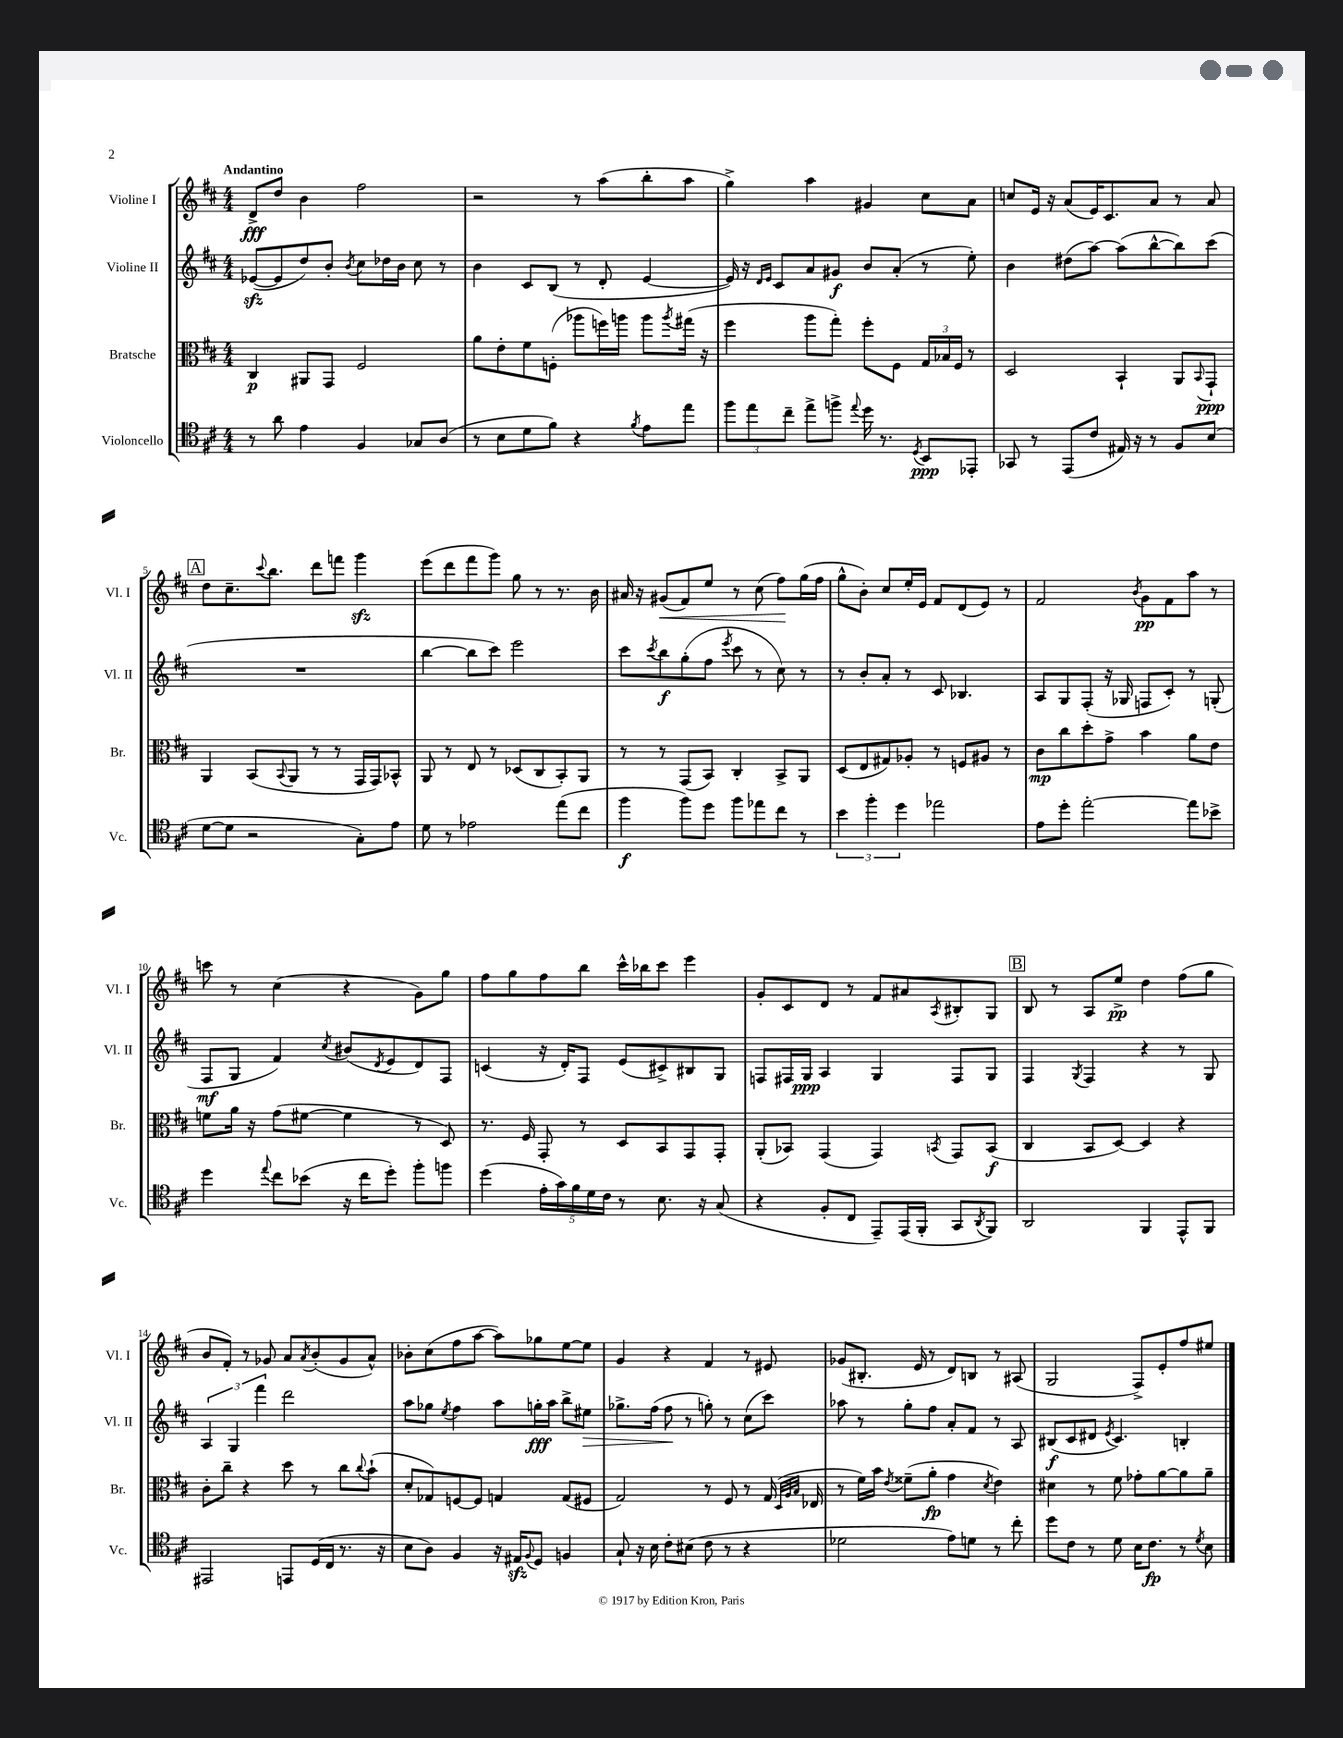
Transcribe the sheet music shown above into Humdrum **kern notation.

**kern	**dynam	**kern	**dynam	**kern	**dynam	**kern	**dynam
*part4	*part4	*part3	*part3	*part2	*part2	*part1	*part1
*staff4	*staff4	*staff3	*staff3	*staff2	*staff2	*staff1	*staff1
*I"Violoncello	*	*I"Bratsche	*	*I"Violine II	*	*I"Violine I	*
*I'Vc.	*	*I'Br.	*	*I'Vl. II	*	*I'Vl. I	*
*clefC4	*	*clefC3	*	*clefG2	*	*clefG2	*
*k[f#c#]	*	*k[f#c#]	*	*k[f#c#]	*	*k[f#c#]	*
*M4/4	*	*M4/4	*	*M4/4	*	*M4/4	*
=1	=1	=1	=1	=1	=1	=1	=1
!	!	!	!	!	!	!LO:TX:a:B:t=Andantino	!
8r	.	4C#/	p	([8e-Xzz/L	.	8d^/L	fff
8a\	.	.	.	8e-/]	.	8dd/J	.
4e\	.	8AA#X/L	.	8dd/)	.	4b\	.
.	.	8GG/J	.	8b'/J	.	.	.
.	.	.	.	8qb/	.	.	.
4F#/	.	2F#/	.	8cc#\L	.	2ff#\	.
.	.	.	.	16dd-X\L	.	.	.
.	.	.	.	16b\JJ	.	.	.
8G-X/L	.	.	.	8cc#\	.	.	.
(8A/J	.	.	.	8r	.	.	.
=2	=2	=2	=2	=2	=2	=2	=2
8r	.	8a\L	.	4b\	.	2r	.
8B\L	.	8e'\	.	.	.	.	.
8d\	.	8f#\	.	8c#/L	.	.	.
8f#\J)	.	(8Fn'\J	.	(8B/J	.	.	.
4r	.	8aa-X\L	.	8r	.	8r	.
.	.	16ffn\L)	.	8d'/	.	(8aa\L	.
.	.	16aan\JJ	.	.	.	.	.
8qf#/	.	.	.	.	.	.	.
8e\L	.	8aa\L	.	[4e/	.	8bb'\	.
.	.	8qaa/	.	.	.	.	.
8ee\J	.	(16gg#X\Jk	.	.	.	8aa\J	.
.	.	16r	.	.	.	.	.
=3	=3	=3	=3	=3	=3	=3	=3
12ff#\L	.	4ff#\	.	16e/])	.	4gg^\)	.
.	.	.	.	16r	.	.	.
12ee\	.	.	.	.	.	.	.
.	.	.	.	16qqd/LL	.	.	.
.	.	.	.	16qqe/JJ	.	.	.
.	.	.	.	8c#/L	.	.	.
12cc#~\J	.	.	.	.	.	.	.
8ee^\L	.	8aa\L	.	8a/	.	4aa\	.
8ffn^\J	.	8gg'\J)	.	8g#X/J	f	.	.
8qqee/	.	.	.	.	.	.	.
16dd\	.	8ff#'\L	.	8b/L	.	4g#X/	.
8.r	.	.	.	.	.	.	.
.	.	8F#\J	.	(8a'/J	.	.	.
8qD/	.	.	.	.	.	.	.
8BB/L	ppp	24G/LL	.	8r	.	8cc#\L	.
.	.	24B-X/	.	.	.	.	.
.	.	24F#/JJ	.	.	.	.	.
8EE-X'/J	.	8r	.	8ee'\)	.	8a\J	.
=4	=4	=4	=4	=4	=4	=4	=4
8GG-X/	.	2D/	.	4b\	.	8ccn/L	.
8r	.	.	.	.	.	16e/Jk	.
.	.	.	.	.	.	16r	.
(8EE/L	.	.	.	(8dd#X\L	.	(8a/L	.
8c#/J	.	.	.	[8aa\J)	.	16e/K)	.
.	.	.	.	.	.	8.c#/	.
16E#X/)	.	4BB`/	.	(8aa\L]	.	.	.
16r	.	.	.	.	.	.	.
8r	.	.	.	[8bb^^\	.	8a/J	.
8F#/L	.	8AA/L	.	8bb\])	.	8r	.
.	.	8qqBB/	.	.	.	.	.
(8B/J	.	8GG`/J	ppp	(8ccc#\J	.	8a/	.
!!LO:LB:g=z
!!LO:REH:place=s1:t=A
=5	=5	=5	=5	=5	=5	=5	=5
[8d\L	.	4AA/	.	1r	.	8dd\L	.
8d\J]	.	.	.	.	.	8.cc#~\	.
2r	.	(8BB/L	.	.	.	.	.
.	.	.	.	.	.	8qqccc#/	.
.	.	.	.	.	.	8.bb\J	.
.	.	8qqBB/	.	.	.	.	.
.	.	8AA/J	.	.	.	.	.
.	.	8r	.	.	.	8ddd\L	.
.	.	8r	.	.	.	8fffn\J	.
8G'\L)	.	16GG/LL	.	.	.	4gggzz\	.
.	.	16GG/J)	.	.	.	.	.
8e\J	.	8BB-X^^/J	.	.	.	.	.
=6	=6	=6	=6	=6	=6	=6	=6
8d\	.	8AA/	.	[4bb\	.	(8eee\L	.
8r	.	8r	.	.	.	8ddd\	.
2e-X\	.	8E/	.	8bb\L]	.	8fff#\	.
.	.	8r	.	8ccc#\J)	.	8ggg\J)	.
.	.	(8D-X/L	.	2eee\	.	8gg\	.
.	.	8C#/	.	.	.	8r	.
(8ee\L	.	8BB'/)	.	.	.	8.r	.
8cc#\J	.	8AA/J	.	.	.	.	.
.	.	.	.	.	.	16b\	.
=7	=7	=7	=7	=7	=7	=7	=7
4ff#\	f	8r	.	8ccc#\L	.	16a#X/	.
.	.	.	.	.	.	16r	.
.	.	.	.	8qccc#/	.	.	.
!	!	!	!	!	!	!	!LO:HP:b
.	.	8r	.	8bb\	f	(8g#X/L	<
8ff#\L)	.	(8GG/L	.	(8gg'\	.	8f#/)	.
8dd\J	.	8BB/J)	.	8ff#\J	.	8ee/J	.
.	.	.	.	8qeee/	.	.	.
8ff#\L	.	4C#'/	.	8ccc#\	.	8r	.
8ee-X\	.	.	.	8r	.	(8cc#\	.
8cc#\J	.	8BB^/L	.	8cc#\)	.	8ff#\L)	.
8r	.	8AA/J	.	8r	.	(16gg\L	[
.	.	.	.	.	.	16ff#\JJ	.
=8	=8	=8	=8	=8	=8	=8	=8
6b\	.	(8D/L	.	8r	.	8gg^^\L	.
.	.	8E/	.	8b'/L	.	8b'\J)	.
6ff#'\	.	.	.	.	.	.	.
.	.	8G#X/)	.	8a'/J	.	8cc#/L	.
6dd\	.	.	.	.	.	.	.
.	.	8A-X'/J	.	8r	.	16ee'/L	.
.	.	.	.	.	.	16e/JJ	.
2ee-X\	.	8r	.	8c#/	.	8f#/L	.
.	.	8Fn/L	.	4.B-X/	.	(8d/	.
.	.	8A#X/J	.	.	.	8e/J)	.
.	.	8r	.	.	.	8r	.
=9	=9	=9	=9	=9	=9	=9	=9
8e\L	.	8c#\L	mp	8A/L	.	2f#/	.
8dd'\J	.	8cc#\	.	8G/	.	.	.
[2ee'\	.	8dd'\	.	(8F#'/J	.	.	.
.	.	8g^\J	.	16r	.	.	.
.	.	.	.	16G-X/	.	.	.
.	.	.	.	.	.	8qb/	.
.	.	4b\	.	8Fn/L	.	8g\L	pp
.	.	.	.	8c#'/J)	.	8f#\	.
8ee\L]	.	8a\L	.	8r	.	8aa\J	.
8b-X^\J	.	8e\J	.	(8Gn'/	.	8r	.
!!LO:LB:g=z
=10	=10	=10	=10	=10	=10	=10	=10
4dd\	.	8fn\L	.	8F#/L	mf	8cccn\	.
.	.	16a\Jk	.	8G/J	.	8r	.
.	.	16r	.	.	.	.	.
8qqee/	.	.	.	.	.	.	.
8cc#\L	.	(8g\L	.	4f#/)	.	(4cc#\	.
(8b-X\J	.	[8f#X\J	.	.	.	.	.
.	.	.	.	8qcc#/	.	.	.
16r	.	4f#\]	.	(8b#X/L	.	4r	.
16cc#\KL	.	.	.	.	.	.	.
.	.	.	.	8qd/	.	.	.
8dd'\J)	.	.	.	8e/	.	.	.
8ff#'\L	.	8r	.	8d/)	.	8g\L)	.
8ffn\J	.	8D/)	.	8F#/J	.	8gg\J	.
=11	=11	=11	=11	=11	=11	=11	=11
(4dd\	.	8.r	.	(4cn/	.	8ff#\L	.
.	.	.	.	.	.	8gg\	.
.	.	16F#/	.	.	.	.	.
20e'\LL	.	8GG'/	.	16r	.	8ff#\	.
20g\)	.	.	.	.	.	.	.
.	.	.	.	16d'/KL)	.	.	.
20f#\	.	.	.	.	.	.	.
.	.	8r	.	8F#/J	.	8bb\J	.
20d\	.	.	.	.	.	.	.
20c#\JJ	.	.	.	.	.	.	.
8r	.	8D/L	.	(8e/L	.	16ccc#^^\LL	.
.	.	.	.	.	.	16bb-X\J	.
8.B\	.	8BB/	.	8c#X^/)	.	8ccc#\J	.
.	.	8GG/	.	8B#X/	.	4eee\	.
16r	.	.	.	.	.	.	.
(8G/	.	8GG'/J	.	8G/J	.	.	.
=12	=12	=12	=12	=12	=12	=12	=12
4r	.	(8AA'/L	.	8Fn/L	.	8g'/L	.
.	.	8BB-X/J)	.	16F#X/L	.	8c#/	.
.	.	.	.	16G/JJ	ppp	.	.
8F#'/L	.	(4GG/	.	4A/	.	8d/J	.
8C#/J	.	.	.	.	.	8r	.
8EE~/L)	.	4GG/)	.	4G/	.	8f#/L	.
(16EE/L	.	.	.	.	.	8a#X/	.
16FF#'/JJ	.	.	.	.	.	.	.
.	.	8qBBn/	.	.	.	8qA/	.
8GG/L	.	8GG/L	.	8F#/L	.	8B#X'/	.
8qAA/	.	.	.	.	.	.	.
8FF#/J)	.	(8BB/J	f	8G/J	.	8G/J	.
!!LO:REH:place=s1:t=B
=13	=13	=13	=13	=13	=13	=13	=13
2AA/	.	4C#/	.	4F#/	.	8B/	.
.	.	.	.	.	.	8r	.
.	.	.	.	8qG/	.	.	.
.	.	8BB/L	.	4F#/	.	8A/L	.
.	.	[8D/J)	.	.	.	8ee^/J	pp
4FF#/	.	4D/]	.	4r	.	4dd\	.
8EE^^/L	.	4r	.	8r	.	(8ff#\L	.
8FF#/J	.	.	.	8G/	.	8gg\J	.
!!LO:LB:g=z
=14	=14	=14	=14	=14	=14	=14	=14
2EE#X/	.	8c#'\L	.	6A/	.	8b/L	.
.	.	8cc#~\J	.	.	.	8f#'/J)	.
.	.	.	.	6G/	.	.	.
.	.	4r	.	.	.	8r	.
.	.	.	.	6fff#\	.	.	.
.	.	.	.	.	.	8g-X/	.
8EEn/L	.	8dd\	.	2ddd\	.	8a/L	.
.	.	.	.	.	.	8qa/	.
(16D/L	.	8r	.	.	.	(8b'/	.
16C#/JJ	.	.	.	.	.	.	.
8.r	.	8cc#\L	.	.	.	8g-/	.
.	.	8qqcc#/	.	.	.	.	.
.	.	(8b`\J	.	.	.	8a^^/J)	.
16r	.	.	.	.	.	.	.
=15	=15	=15	=15	=15	=15	=15	=15
8B\L	.	8d'/L	.	8aa\L	.	8b-X'\L	.
8A\J)	.	8G-X/)	.	8gg-X\J	.	(8cc#\	.
.	.	.	.	8qee/	.	.	.
4F#/	.	[8Fn/	.	4ff#\	.	8ff#\	.
.	.	8F/J]	.	.	.	[8aa\J	.
16r	.	4Gn/	.	8aa\L	.	8aa\L])	.
16E#Xzz/KL	.	.	.	.	.	.	.
8qqF#/	.	.	.	.	.	.	.
8D/J	.	.	.	16ggn'\L	fff	8gg-X\	.
.	.	.	.	16aa\JJ	.	.	.
4Fn/	.	(8G/L	.	8bb^\L	.	[8ee\	.
!	!	!	!	!	!LO:HP:b	!	!
.	.	8F#X/J	.	8ee#X\J	>	8ee\J]	.
=16	=16	=16	=16	=16	=16	=16	=16
8G`/	.	2G/)	.	8.gg-X^\L	.	4g/	.
16r	.	.	.	.	.	.	.
16B\	.	.	.	(16ff#\Jk	.	.	.
8c#'\L	.	.	.	8ff#\	.	4r	.
(8B#X\J	.	.	.	8r	]	.	.
8c#\	.	8r	.	8ggn'\)	.	4f#/	.
8r	.	8F#/	.	8r	.	.	.
4r	.	8r	.	(8cc#\L	.	8r	.
.	.	(16G/	.	8ccc#\J)	.	8e#X/	.
.	.	32qqD/LLL	.	.	.	.	.
.	.	32qqA/	.	.	.	.	.
.	.	32qqB/JJJ	.	.	.	.	.
.	.	16E-X/	.	.	.	.	.
=17	=17	=17	=17	=17	=17	=17	=17
2d-X\	.	8r	.	8aa-X\	.	(8g-X/L	.
.	.	16f#\LL)	.	8r	.	8.B#X'/J	.
.	.	16b\JJ	.	.	.	.	.
.	.	8qe/	.	.	.	.	.
.	.	(8f##X~\L	.	8gg'\L	.	.	.
.	.	.	.	.	.	16e/	.
.	.	8a'\J	fp	8ff#\J	.	8r	.
8e\L)	.	4g\	.	8a'/L	.	8d/L)	.
8dn\J	.	.	.	8f#/J	.	8Bn/J	.
.	.	8qd/	.	.	.	.	.
8r	.	4e\)	.	8r	.	8r	.
8cc#'\	.	.	.	8A/	.	(8A#X/	.
=18	=18	=18	=18	=18	=18	=18	=18
8dd\L	.	4d#X\	.	(8B#X/L	f	2G/	.
8c#\J	.	.	.	8c#/	.	.	.
8r	.	8r	.	8d#X/J	.	.	.
.	.	.	.	8qe/	.	.	.
8d\	.	8f#\	.	4.c#/)	.	.	.
16B\KL	.	8g-X'\L	.	.	.	8F#^/L)	.
8.c#\J	fp	.	.	.	.	.	.
.	.	[8a\	.	.	.	8e'/	.
8r	.	8a\]	.	4Bn'/	.	8ff#/	.
8qd/	.	.	.	.	.	.	.
8B\	.	8a~\J	.	.	.	8ee#X/J	.
==	==	==	==	==	==	==	==
*-	*-	*-	*-	*-	*-	*-	*-
